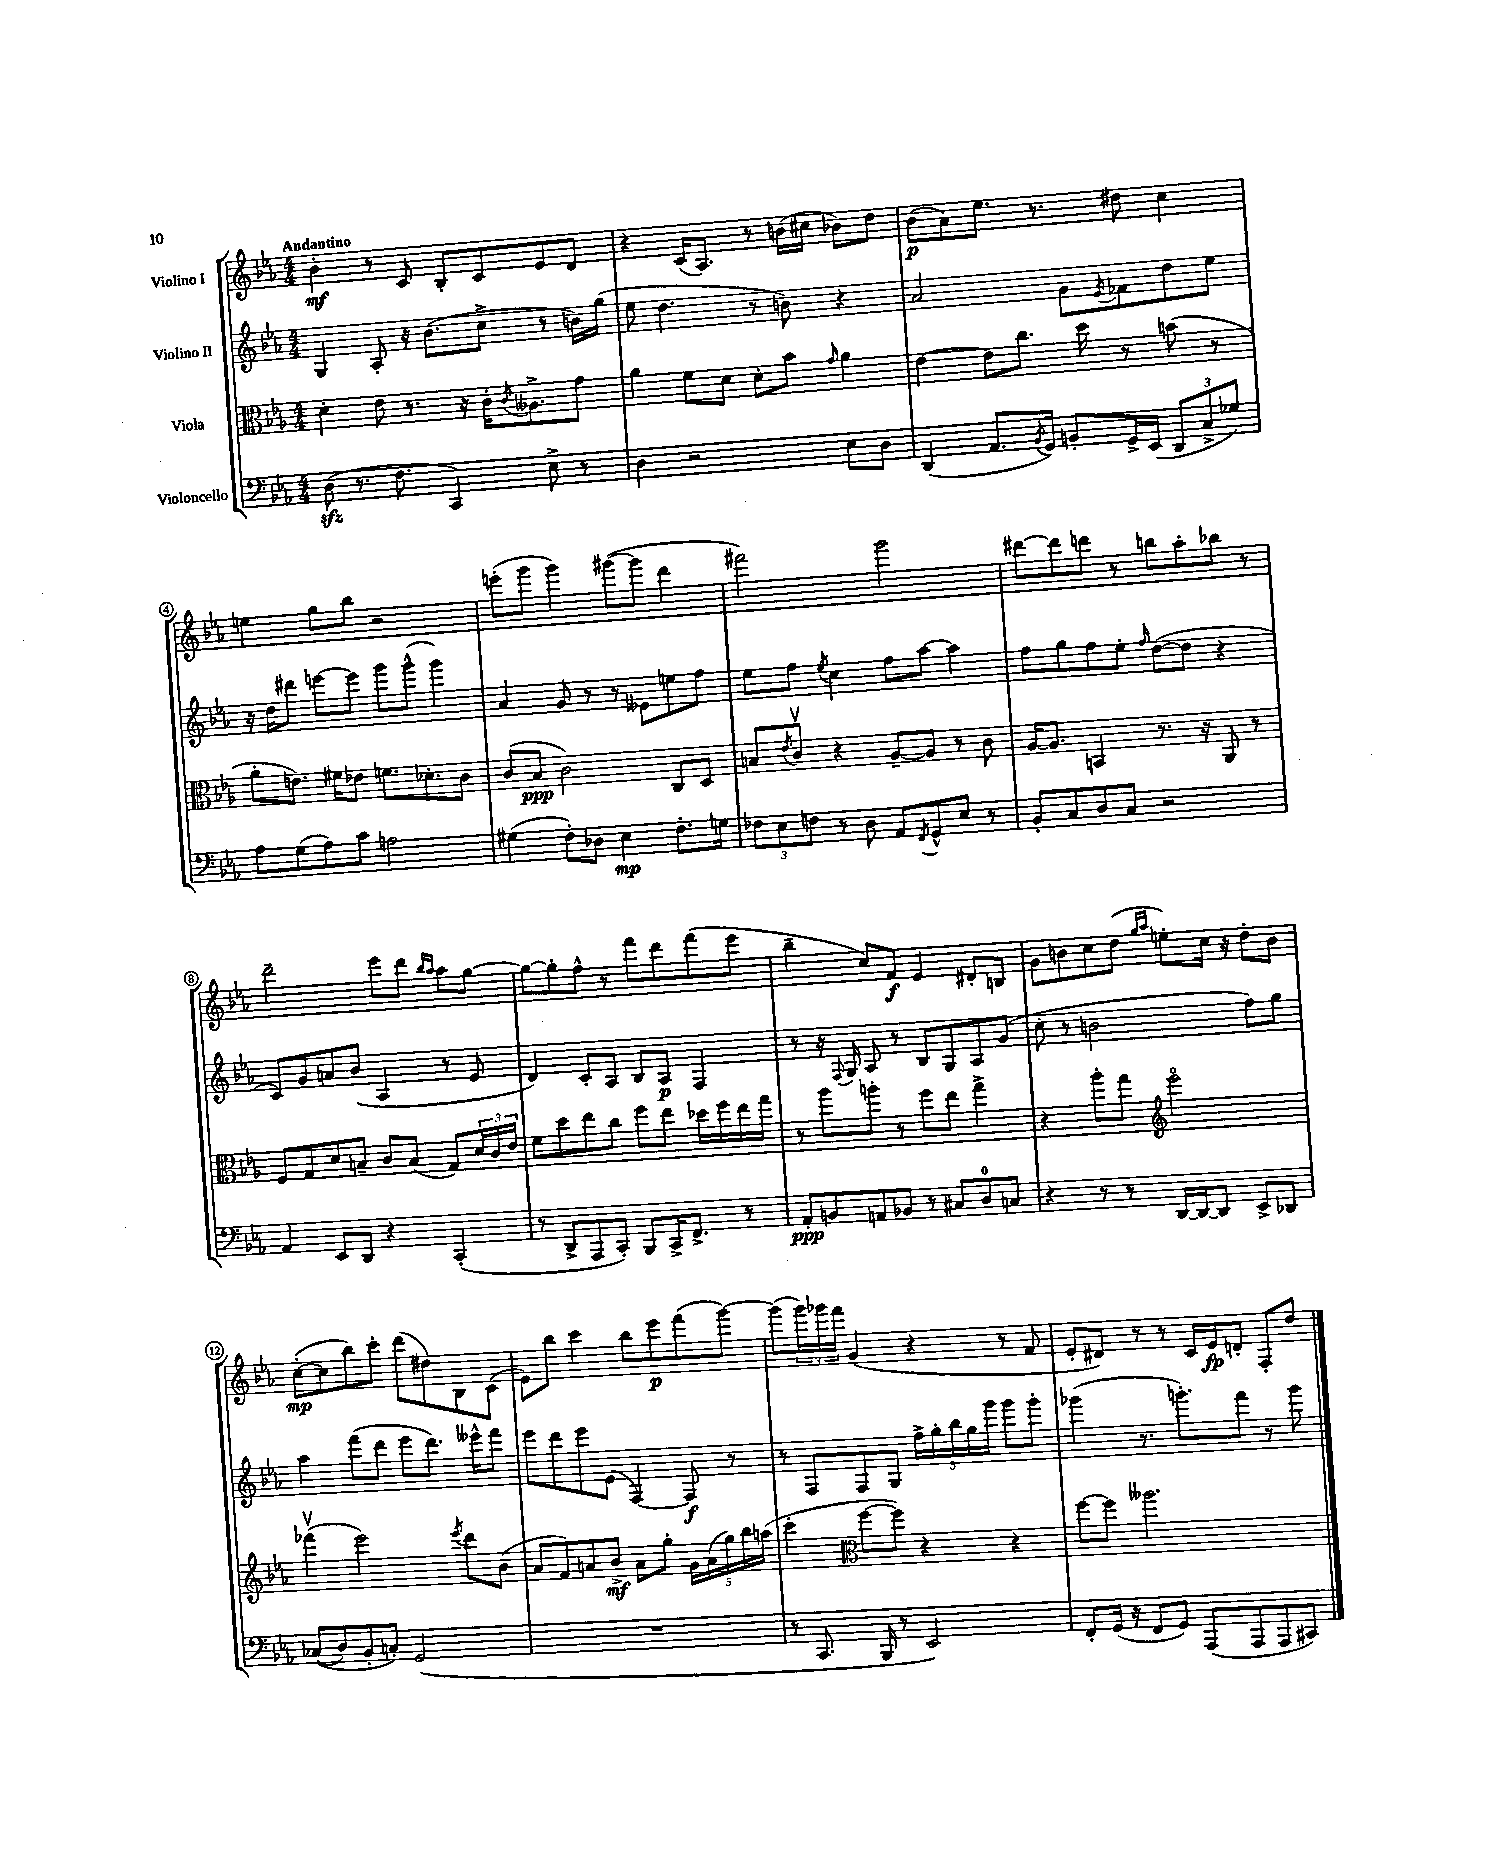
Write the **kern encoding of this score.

**kern	**kern	**kern	**kern
*staff4	*staff3	*staff2	*staff1
*clefF4	*clefC3	*clefG2	*clefG2
*k[b-e-a-]	*k[b-e-a-]	*k[b-e-a-]	*k[b-e-a-]
*M4/4	*M4/4	*M4/4	*M4/4
(8D	4d'	4G	4b-'
8.r	.	.	.
.	8e-	8A-'	8r
8.F	.	.	.
.	8.r	16r	8c
.	.	(8.b-	.
4CC)	.	.	8B-'
.	16r	.	.
.	16c'	8cc^	8c
.	8qc	.	.
.	8.A--^	.	.
8E-^	.	8r	8e-
8r	8g	16b)	8d
.	.	(16gg	.
=	=	=	=
4D	4a-	8ee-	4r
.	.	4.dd	.
2r	8f	.	(16c
.	.	.	8.A-)
.	8d	.	.
.	8d'	8r	8r
.	8b-	8b)	(16b
.	.	.	16cc#
.	16qqg	.	.
8E-	4a-	4r	8b-)
8D	.	.	8dd
=	=	=	=
(4DD	[4e-	2a-	(8b-
.	.	.	8a-)
8.AA-	8e-]	.	8.ee-
.	8.cc	.	.
8qBB-	.	.	.
16GG)	.	.	8.r
8BB'	.	8g	.
.	16dd	.	.
.	.	8qe-	.
16GG^	8r	8f-	8dd#
(16EE-	.	.	.
12DD	(8b	8dd	4cc
12C^	.	.	.
.	8r	8ee-	.
12G-)	.	.	.
=	=	=	=
8A-	8a-'	16r	4ee
.	.	16dd	.
(8G	8.e)	8ddd#	.
8A-)	.	[8eee	8gg
.	16f#	.	.
8c	8e-	8eee]	8bb-
2A	8.f	8ggg	2r
.	.	(8ggg^^	.
.	8.d-'	.	.
.	.	4ggg)	.
.	8c	.	.
=	=	=	=
(4G#	(8c	4a-	(8eee'
.	8B-	.	8ggg
8F')	2c)	8g	4ggg)
8D-	.	8r	.
4E-	.	8r	([8ggg#
.	.	8e--	8ggg#]
8.F'	8C	8ee	4ddd
.	8D	8ff	.
16G	.	.	.
=	=	=	=
12F-	8B	8ee-	2fff#)
12E-	.	.	.
.	8qe-	.	.
.	8cv	8ff	.
12F	.	.	.
.	.	8qee-	.
8r	4r	4cc	.
8D	.	.	.
8AA-	[8A-~	8ff	2ggg
8qFF	.	.	.
8GG^^	8A-]	[8aa-	.
8E-	8r	4aa-]	.
8r	8c	.	.
=	=	=	=
8BB-'	[16A-	8ff	[8ddd#
.	8.A-]	.	.
8C	.	8gg	8ddd#]
8D	4BB	8ff	8ddd
8C	.	8ee-'	8r
.	.	16qqff	.
2r	8.r	([8dd	8bb
.	.	8dd]	8aa-'
.	16r	.	.
.	8AA-	4r	8bb-
.	8r	.	8r
=	=	=	=
4AA-	8F	8c)	2ddd~
.	8G	8g	.
8EE-	8d	8a	.
8DD	8B~	(8b-	.
4r	8c	4A-	8eee-
.	(8B	.	8ddd
.	.	.	16qqbb-
.	.	.	16qqaa-
(4CC'	8G)	8r	8aa-
.	24d	8e-	[8gg
.	24c	.	.
.	24e-	.	.
=	=	=	=
8r	8f	4d)	8gg_
8DD^	8dd	.	8gg']
8AAA-	8ee-	8c'	8ff^^
8CC')	8cc	8A-	8r
8BBB-	8ff	8B-	8fff
16CC^	8ee-	8A-	8ddd
8.FF^	.	.	.
.	16dd-	4F	(8fff
.	16ff	.	.
8r	16ee-	.	8eee-
.	16gg	.	.
=	=	=	=
8AA-'	8r	8r	4bb-~
8BB	8aa-	16r	.
.	.	8qqF	.
.	.	16G	.
8AA	8aa'	8A-	8cc)
8BB-	8r	8r	8f
8r	8ff	8B-	4e-
8C#	8ee-	8G	.
8D	4gg^	8A-	8d#'
8C	.	(8g	8B
=	=	=	=
4r	4r	8cc'	8g
.	.	8r	8b
8r	8aa-'	2b	8cc
8r	8gg	.	(8dd
*	*clefG2	*	*
.	.	.	16qqgg
.	.	.	16qqaa-
[16DD	2eee-o	.	8ee')
16DD_	.	.	.
8DD]	.	.	16cc
.	.	.	16r
8EE-^	.	8ff)	8dd'
8DD-	.	8gg	8b
=	=	=	=
&((8C-	(4fff-v	4aa-	([8cc'
8D)	.	.	8cc]
8BB-'	2eee-)	(8fff	8bb-)
8C'&)	.	8ddd	8ccc'
(2GG	.	8eee-	(8ddd
.	.	8.ddd)	8dd#)
.	8qeee-	.	.
.	8ddd	.	8B-
.	.	16eee--^^	.
.	(8b-	8fff	(8c
=	=	=	=
1r	8a-	8eee-	8e-)
.	8f)	8ddd	8bb-
.	8a	8eee-	4ccc
.	8b-^	(8e-	.
.	8a	[4F)	8bb-
.	8gg'	.	8eee-
.	20g	8F]	(8fff
.	(20a	.	.
.	20gg)	.	.
.	.	8r	[8ggg)
.	20bb-	.	.
.	(20aa	.	.
=	=	=	=
8r	4ccc'	8r	(8ggg]
8.CC	.	8F	24ggg)
.	.	.	24ggg-
.	.	.	24fff
*	*clefC3	*	*
.	[8ff	8F	(4g
16BBB-	.	.	.
8r	8ff])	8G	.
2EE-)	4r	20ff^	4r
.	.	20gg'	.
.	.	20bb-	.
.	.	20gg	.
.	.	20ggg	.
.	4r	8ggg	8r
.	.	8ggg'	8f
=	=	=	=
8FF'	[8ff	(4ggg-	8e-'
(16GG	8ff]	.	8d#)
16r	.	.	.
8FF	2.aa--	8.r	8r
8GG)	.	.	8r
.	.	8.ggg')	.
(8AAA-	.	.	16c
.	.	.	16e-
8AAA-	.	8fff	8d'
8AAA-	.	8r	8F'
8CC#)	.	8ggg	8dd
==	==	==	==
*-	*-	*-	*-
